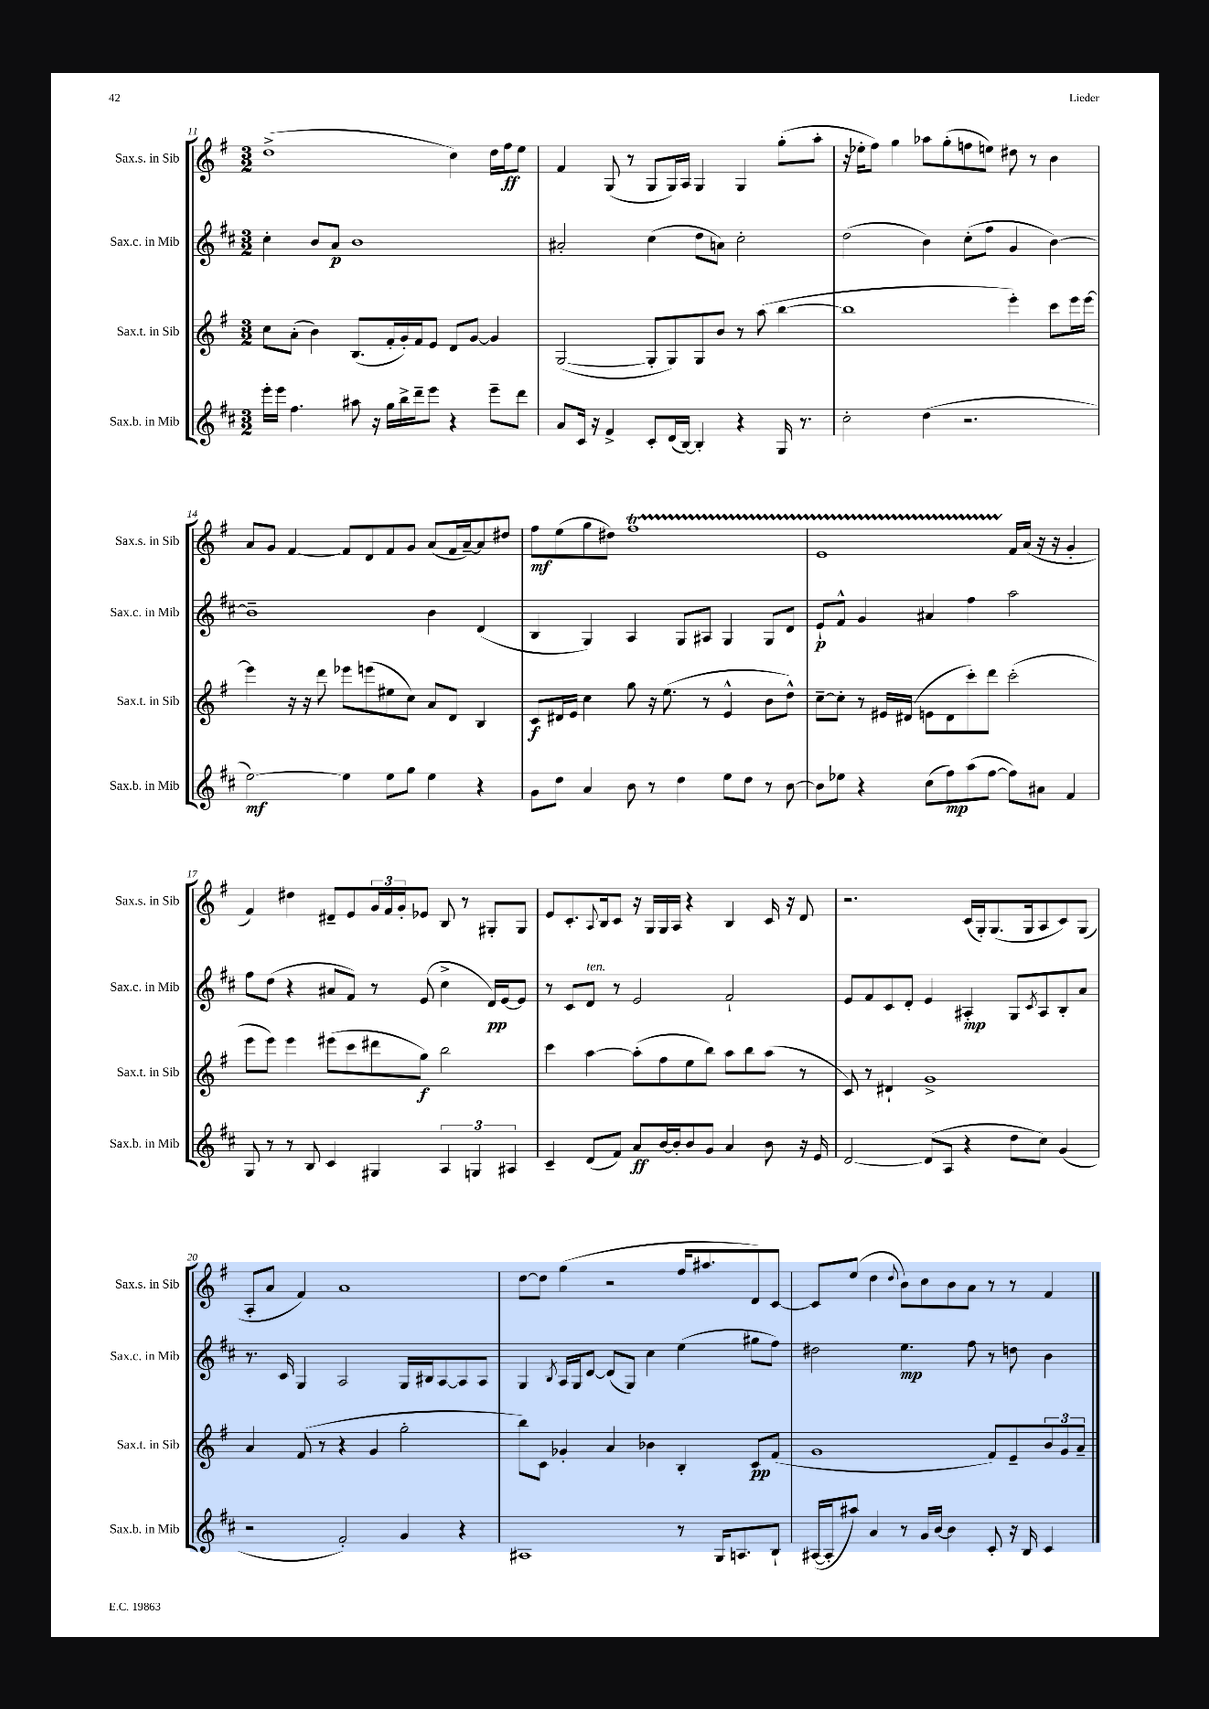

**kern	**dynam	**kern	**dynam	**kern	**dynam	**kern	**dynam
*part4	*part4	*part3	*part3	*part2	*part2	*part1	*part1
*staff4	*staff4	*staff3	*staff3	*staff2	*staff2	*staff1	*staff1
*I"Sax.b. in Mib	*	*I"Sax.t. in Sib	*	*I"Sax.c. in Mib	*	*I"Sax.s. in Sib	*
*I'Sax.b. in Mib	*	*I'Sax.t. in Sib	*	*I'Sax.c. in Mib	*	*I'Sax.s. in Sib	*
*clefG2	*	*clefG2	*	*clefG2	*	*clefG2	*
*k[f#c#]	*	*k[f#]	*	*k[f#c#]	*	*k[f#]	*
*M3/2	*	*M3/2	*	*M3/2	*	*M3/2	*
=11	=11	=11	=11	=11	=11	=11	=11
16eee'\LL	.	8cc\L	.	4cc#'\	.	(1dd^	.
16eee\JJ	.	.	.	.	.	.	.
4.ff#\	.	(8a'\J	.	.	.	.	.
.	.	4b\)	.	8b/L	.	.	.
.	.	.	.	8a/J	p	.	.
8aa#X\	.	(8.B/L	.	1b	.	.	.
16r	.	.	.	.	.	.	.
16gg\LL	.	16f#'/L	.	.	.	.	.
16bb^\	.	16g'/)	.	.	.	.	.
16ddd~\J	.	16f#/J	.	.	.	.	.
8eee\J	.	8e/J	.	.	.	.	.
4r	.	8d/L	.	.	.	4cc\)	.
.	.	[8g/J	.	.	.	.	.
8eee~\L	.	4g/]	.	.	.	16dd\LL	.
.	.	.	.	.	.	16ff#\J	ff
8ddd\J	.	.	.	.	.	8ee\J	.
=12	=12	=12	=12	=12	=12	=12	=12
8a/L	.	([2G/	.	2a#X'/	.	4f#/	.
16c#/Jk	.	.	.	.	.	.	.
16r	.	.	.	.	.	.	.
4f#^/	.	.	.	.	.	(8G/	.
.	.	.	.	.	.	8r	.
8c#'/L	.	8G'/L]	.	(4cc#\	.	8G/L	.
(16d/L	.	8G/)	.	.	.	16G/L)	.
[16B/JJ)	.	.	.	.	.	16A/JJ	.
4B'/]	.	8G/	.	8dd\L	.	4G/	.
.	.	8b/J	.	8an\J)	.	.	.
4r	.	8r	.	2cc#'\	.	4G/	.
.	.	(8aa\	.	.	.	.	.
16G/	.	[4bb\	.	.	.	(8gg'\L	.
8.r	.	.	.	.	.	.	.
.	.	.	.	.	.	8aa'\J	.
=13	=13	=13	=13	=13	=13	=13	=13
2cc#'\	.	1bb]	.	(2dd\	.	16r	.
.	.	.	.	.	.	16ee-X'\KL	.
.	.	.	.	.	.	8ff#\J)	.
.	.	.	.	.	.	4gg\	.
(4dd\	.	.	.	4b\)	.	8aa-X\L	.
.	.	.	.	.	.	(8gg'\	.
2.r	.	.	.	(8cc#'\L	.	8ffn\	.
.	.	.	.	8ff#\J	.	8een\J)	.
.	.	4eee'\)	.	4g/	.	8dd#X\	.
.	.	.	.	.	.	8r	.
.	.	8ccc\L	.	[4b\)	.	4b\	.
.	.	16eee\L	.	.	.	.	.
.	.	[16eee\JJ	.	.	.	.	.
!!LO:LB:g=z
=14	=14	=14	=14	=14	=14	=14	=14
[2ee\)	mf	4eee\]	.	1b~]	.	8a/L	.
.	.	.	.	.	.	8g/J	.
.	.	16r	.	.	.	[4f#/	.
.	.	16r	.	.	.	.	.
.	.	8ddd\	.	.	.	.	.
4ee\]	.	8eee-X\L	.	.	.	8f#/L]	.
.	.	(8eeen\	.	.	.	8d/	.
8ee\L	.	8ee#X\	.	.	.	8f#/	.
8gg\J	.	8cc\J)	.	.	.	8g/J	.
4ee\	.	8a/L	.	4b\	.	(8a/L	.
.	.	8d/J	.	.	.	16f#/L	.
.	.	.	.	.	.	[16a~/J)	.
4r	.	4B/	.	(4d/	.	8a/]	.
.	.	.	.	.	.	8dd#X/J	.
=15	=15	=15	=15	=15	=15	=15	=15
8g\L	.	8c/L	f	4B/	.	8ff#\L	mf
8dd\J	.	16d#X/L	.	.	.	(8ee\	.
.	.	16e/JJ	.	.	.	.	.
4a/	.	4cc\	.	4G/)	.	8gg\	.
.	.	.	.	.	.	8dd#X\J)	.
8b\	.	8gg\	.	4A/	.	1ff#t	.
8r	.	16r	.	.	.	.	.
.	.	(8.ee\	.	.	.	.	.
4dd\	.	.	.	8G/L	.	.	.
.	.	8r	.	8A#X/J	.	.	.
8ee\L	.	4e^^/	.	4G/	.	.	.
8dd\J	.	.	.	.	.	.	.
8r	.	8b\L	.	8G/L	.	.	.
[8b\	.	8dd^^\J)	.	8d/J	.	.	.
=16	=16	=16	=16	=16	=16	=16	=16
8b\L]	.	[8cc~\L	.	8e`/L	p	1eTTT	.
8ee-X\J	.	8cc'\J]	.	8f#^^/J	.	.	.
4r	.	8r	.	4g/	.	.	.
.	.	16e#X/LL	.	.	.	.	.
.	.	(16d#X/JJ	.	.	.	.	.
(8cc#\L	.	8en\L	.	4a#X/	.	.	.
8ff#\)	mp	8d#\	.	.	.	.	.
(8aa\	.	8ccc'\)	.	4ff#\	.	.	.
[8ff#\J	.	8ddd\J	.	.	.	.	.
8ff#\L])	.	(2ccc'\	.	2aa\	.	16f#/LL	.
.	.	.	.	.	.	(16a/JJ	.
8a#X\J	.	.	.	.	.	16r	.
.	.	.	.	.	.	16r	.
4f#/	.	.	.	.	.	4g'/	.
!!LO:LB:g=z
=17	=17	=17	=17	=17	=17	=17	=17
8G/	.	8eee\L	.	8ff#\L	.	4f#/)	.
8r	.	8eee\J)	.	(8dd\J	.	.	.
8r	.	4eee\	.	4r	.	4dd#X\	.
8B/	.	.	.	.	.	.	.
4c#/	.	(8eee#X\L	.	8a#X/L	.	8d#X~/L	.
.	.	8ccc\	.	8f#/J)	.	8e/	.
4G#X/	.	8ddd#X\	.	8r	.	24g/L	.
.	.	.	.	.	.	24f#/	.
.	.	.	.	.	.	24g'/J	.
.	.	8gg\J)	f	(8e/	.	8e-X/J	.
6A/	.	2bb\	.	4cc#^\	.	8B/	.
.	.	.	.	.	.	8r	.
6Gn/	.	.	.	.	.	.	.
.	.	.	.	16d/LL)	pp	8G#X'/L	.
.	.	.	.	[16e/J	.	.	.
6A#X/	.	.	.	.	.	.	.
.	.	.	.	8e/J]	.	8G#/J	.
=18	=18	=18	=18	=18	=18	=18	=18
4c#~/	.	4ccc\	.	8r	.	8e/L	.
.	.	.	.	8c#/L	.	8.c'/	.
!	!	!	!	!LO:TX:a:i:t=ten.	!	!	!
(8d/L	.	[4aa\	.	8d/J	.	.	.
.	.	.	.	.	.	8qqA/	.
.	.	.	.	.	.	16B/k	.
8f#/J)	.	.	.	8r	.	8c/J	.
8a/L	ff	(8aa'\L]	.	2e/	.	16r	.
.	.	.	.	.	.	16G/LL	.
[16b/L	.	8ff#\	.	.	.	16G/	.
16b'/J]	.	.	.	.	.	16A/JJ	.
8b/	.	8ee\	.	.	.	4r	.
8g/J	.	8bb\J)	.	.	.	.	.
4a/	.	8aa\L	.	2f#`/	.	4B/	.
.	.	8bb\	.	.	.	.	.
8b\	.	(8aa\J	.	.	.	16c/	.
.	.	.	.	.	.	16r	.
16r	.	8r	.	.	.	8d/	.
16e/	.	.	.	.	.	.	.
=19	=19	=19	=19	=19	=19	=19	=19
[2d/	.	8c/)	.	8e/L	.	2.r	.
.	.	8r	.	8f#/	.	.	.
.	.	4d#X`/	.	8c#/	.	.	.
.	.	.	.	8d'/J	.	.	.
(8d/L]	.	1g^	.	4e/	.	.	.
8A/J	.	.	.	.	.	.	.
4r	.	.	.	4A#X'/	mp	(16c/LL	.
.	.	.	.	.	.	16G'/J)	.
.	.	.	.	.	.	(8.G/	.
8dd\L	.	.	.	8G/L	.	.	.
.	.	.	.	.	.	16G/k	.
.	.	.	.	8qc#/	.	.	.
8cc#\J)	.	.	.	8A#/	.	8A/	.
(4g/	.	.	.	8B'/	.	8c/)	.
.	.	.	.	8a/J	.	(8G/J	.
!!LO:LB:g=z
=20	=20	=20	=20	=20	=20	=20	=20
2r	.	4a/	.	8.r	.	8A'/L	.
.	.	.	.	.	.	8a/J	.
.	.	.	.	16c#/	.	.	.
.	.	(8f#/	.	4G/	.	4f#/)	.
.	.	8r	.	.	.	.	.
2f#'/)	.	4r	.	2A/	.	1a	.
.	.	4g/	.	.	.	.	.
4g/	.	2gg'\	.	16G/LL	.	.	.
.	.	.	.	16B#X/J	.	.	.
.	.	.	.	[8A/	.	.	.
4r	.	.	.	8A/]	.	.	.
.	.	.	.	8A/J	.	.	.
=21	=21	=21	=21	=21	=21	=21	=21
1A#X	.	8bb\L)	.	4G/	.	[8dd\L	.
.	.	8c\J	.	.	.	8dd\J]	.
.	.	.	.	8qB/	.	.	.
.	.	4g-X'/	.	16A/LL	.	(4gg\	.
.	.	.	.	16G/J	.	.	.
.	.	.	.	[8d/J	.	.	.
.	.	4a/	.	(8d/L]	.	2r	.
.	.	.	.	8G/J)	.	.	.
.	.	4b-X\	.	4cc#\	.	.	.
8r	.	4B'/	.	(4ee\	.	16ff#/KL	.
.	.	.	.	.	.	8.aa#X/	.
16G/KL	.	.	.	.	.	.	.
8.An/	.	.	.	.	.	.	.
.	.	8c/L	pp	8gg#X\L	.	8d/)	.
8B`/J	.	(8f#/J	.	8ff#\J)	.	[8c/J	.
=22	=22	=22	=22	=22	=22	=22	=22
([16A#X/LL	.	1g	.	2dd#X\	.	8c/L]	.
16A#'/J]	.	.	.	.	.	.	.
8aa#X/J)	.	.	.	.	.	(8ee/J	.
4a/	.	.	.	.	.	4dd\	.
.	.	.	.	.	.	8qqdd/	.
8r	.	.	.	4.ee\	mp	8b\L)	.
16g/LL	.	.	.	.	.	8cc\	.
[16b/JJ	.	.	.	.	.	.	.
4b\]	.	.	.	.	.	8b\	.
.	.	.	.	8ff#\	.	8a\J	.
8c#'/	.	8f#/L)	.	8r	.	8r	.
16r	.	8e~/	.	8ddn\	.	8r	.
16B/	.	.	.	.	.	.	.
4c#/	.	12b/	.	4b\	.	4f#/	.
.	.	12g/	.	.	.	.	.
.	.	12a~/J	.	.	.	.	.
==	==	==	==	==	==	==	==
*-	*-	*-	*-	*-	*-	*-	*-
